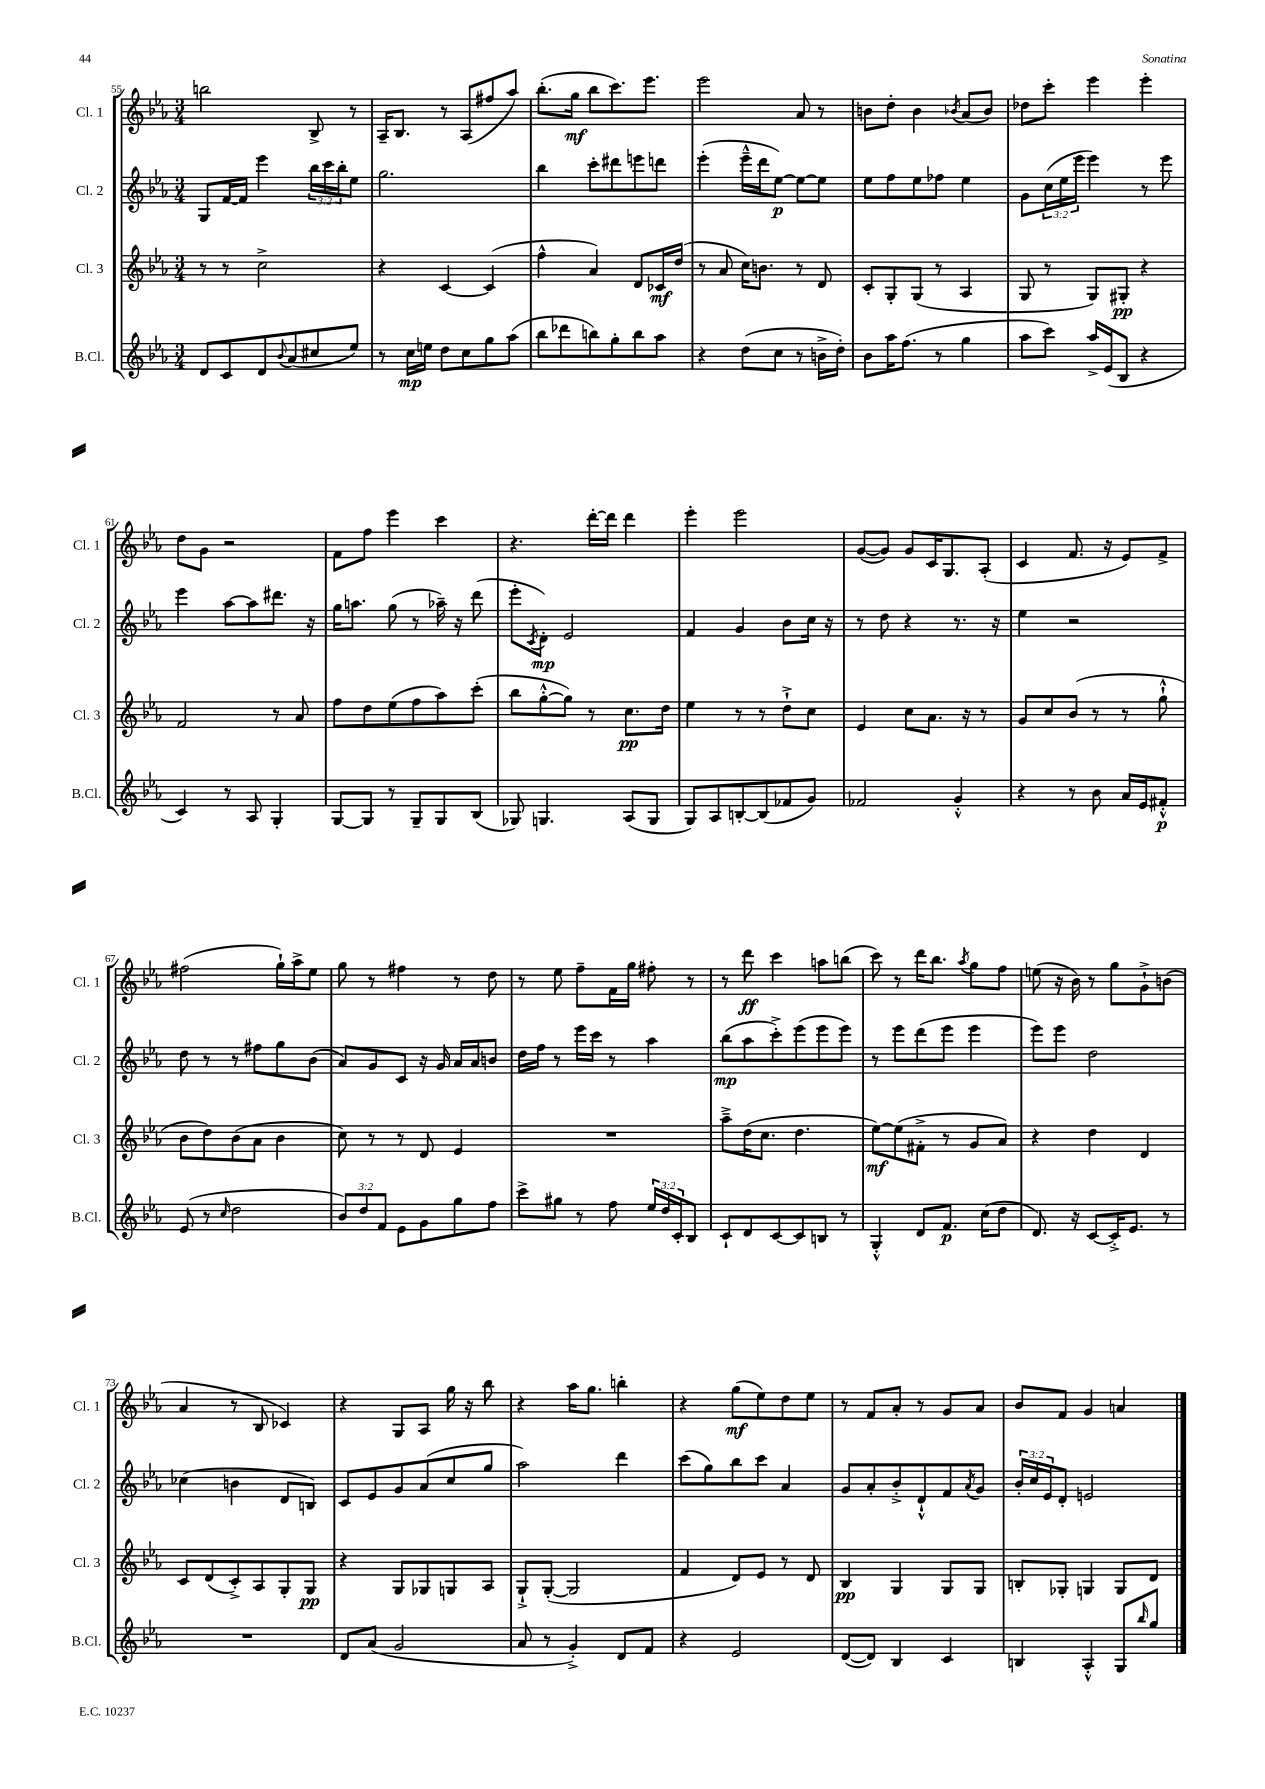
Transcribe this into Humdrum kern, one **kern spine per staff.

**kern	**kern	**kern	**kern
*staff4	*staff3	*staff2	*staff1
*clefG2	*clefG2	*clefG2	*clefG2
*k[b-e-a-]	*k[b-e-a-]	*k[b-e-a-]	*k[b-e-a-]
*M3/4	*M3/4	*M3/4	*M3/4
8d/L	8r	8G/L	2bb\
8c/	8r	[16f/L	.
.	.	16f/]JJ	.
8d/	2cc^\	4eee-\	.
8qqb-/	.	.	.
(8a-/	.	.	.
8cc#/	.	24bb-\LL	8B-^/
.	.	24ccc\	.
.	.	24bb-'\J	.
8ee-/J)	.	8ee-\J	8r
=	=	=	=
8r	4r	2.gg\	16A-~/LK
.	.	.	8.B-/J
16cc\LL	.	.	.
16ee\JJ	.	.	.
8dd\L	[4c/	.	8r
8cc\	.	.	(8A-/L
8gg\	(4c/]	.	8ff#/
(8aa-\J	.	.	8aa-/J)
=	=	=	=
8bb-\L	4ff^^\	4bb-\	(8.bb-'\L
8ddd-\	.	.	.
.	.	.	16gg\Jk
8bb\)	4a-/)	8ccc'\L	8bb-\L
8gg'\	.	8ddd#\	8.ccc\)
8bb\	8d/L	8eee\	.
.	.	.	8.eee-\J
8aa-\J	16c-/L	8ddd\J	.
.	(16dd/JJ	.	.
=	=	=	=
4r	8r	(4eee-'\	2eee-\
.	8a-/	.	.
(8dd\L	16cc\LK)	16eee-~^^\LL	.
.	8.b\J	16ddd\J	.
8cc\J	.	[8ee-\J)	.
8r	8r	8ee-\_L	8a-/
16b^\LL	8d/	8ee-\]J	8r
16dd'\JJ)	.	.	.
=	=	=	=
8b-\L	8c'/L	8ee-\L	8b\L
16aa-\K	8G'/	8ff\	8dd'\J
(8.ff\J	.	.	.
.	(8G/J	8ee-\	4b\
8r	8r	8ff-\J	.
.	.	.	8qb-/
4gg\	4A-/	4ee-\	(8a-/L
.	.	.	8b-/J)
=	=	=	=
8aa-\L	8G/	8g\L	8dd-\L
8ccc\J)	8r	(24cc\L	8ccc'\J
.	.	24ee-\	.
.	.	24eee-\JJ	.
16aa-^/LL	8G/L)	4eee-\)	4eee-\
(16e-/J	.	.	.
8B-/J	8G#'/J	.	.
4r	4r	8r	4eee-'\
.	.	8eee-\	.
=	=	=	=
4c/)	2f/	4eee-\	8dd\L
.	.	.	8g\J
8r	.	[8aa-\L	2r
8A-/	.	8aa-\]	.
4G'/	8r	8.ddd#\J	.
.	8a-/	.	.
.	.	16r	.
=	=	=	=
[8G/L	8ff\L	16gg\LK	8f\L
.	.	8.aa\J	.
8G/]J	8dd\	.	8ff\J
8r	(8ee-\	(8gg\	4eee-\
8G~/L	8ff\	8r	.
8G/	8aa-\)	16aa-~\)	4ccc\
.	.	16r	.
(8B-/J	(8ccc'\J	(8ddd\	.
=	=	=	=
8G-/)	8bb-\L	8eee-'\L	4.r
.	.	8qc/	.
4.G/	[8gg'^^\	8d'\J)	.
.	8gg\]J)	2e-/	.
.	8r	.	[16ddd'\LL
.	.	.	16ddd\]JJ
(8A-/L	8.cc\L	.	4ddd\
8G/J	.	.	.
.	16dd\Jk	.	.
=	=	=	=
8G/L)	4ee-\	4f/	4eee-'\
8A-/	.	.	.
[8B'/	8r	4g/	2eee-\
(8B/]	8r	.	.
8f-/	8dd`^\L	8b-\L	.
8g/J)	8cc\J	16cc\Jk	.
.	.	16r	.
=	=	=	=
2f-/	4e-/	8r	([8g/L
.	.	8dd\	8g/]J)
.	8cc\L	4r	8g/L
.	8.a-\J	.	16c/K
.	.	.	8.G/
4g'^^/	.	8.r	.
.	16r	.	.
.	8r	.	(8A-'/J
.	.	16r	.
=	=	=	=
4r	8g/L	4ee-\	4c/
.	8cc/	.	.
8r	(8b-/J	2r	8.f/
8b-\	8r	.	.
.	.	.	16r
16a-/LL	8r	.	8e-/L)
16e-/J	.	.	.
8f#'^^/J	8gg`^^\	.	8f^/J
=	=	=	=
(8e-/	8b-\L	8dd\	(2ff#\
8r	8dd\)	8r	.
16qqcc/	.	.	.
2dd\	(8b-\	8r	.
.	8a-\J	8ff#\L	.
.	4b-\	8gg\	16gg`\LL)
.	.	.	16aa-^\J
.	.	(8b-\J	8ee-\J
=	=	=	=
12b-/L)	8cc\)	8a-/L)	8gg\
12dd/	.	.	.
.	8r	8g/	8r
12f/J	.	.	.
8e-\L	8r	8c/J	4ff#\
8g\	8d/	16r	.
.	.	16g/	.
8gg\	4e-/	16a-/LL	8r
.	.	16a-/J	.
8ff\J	.	8b/J	8dd\
=	=	=	=
8ccc^\L	2.r	16dd\LL	8r
.	.	16ff\JJ	.
8gg#\J	.	8r	8ee-\
8r	.	16eee-\LL	8ff~\L
.	.	16ccc\JJ	.
8ff\	.	8r	16f\L
.	.	.	16gg\JJ
24ee-/LL	.	4aa-\	8ff#'\
24dd/	.	.	.
24c'/J	.	.	.
8B-/J	.	.	8r
=	=	=	=
8c`/L	8aa-~^\L	(8bb-\L	8r
8d/	(16dd\K	8aa-\	8ddd\
.	8.cc\J	.	.
[8c/	.	8ccc'^\)	4ccc\
8c/]	4.dd\	(8eee-\	.
8B/J	.	8eee-\	8aa\L
8r	.	8eee-\J)	(8bb\J
=	=	=	=
4G'^^/	[8ee-\L)	8r	8ccc\)
.	(8ee-\]	8eee-\L	8r
8d/L	8f#'^\J	(8ddd\	16ddd\LK
.	.	.	8.bb-\J
8.f/J	8r	8eee-\J	.
.	.	.	8qaa-/
.	8g/L	4eee-\	8gg\L
(16cc\LK	.	.	.
8dd\J	8a-/J)	.	8ff\J
=	=	=	=
8.d/)	4r	8eee-\L)	(8ee\
.	.	8eee-\J	16r
16r	.	.	16b-\)
[8c/L	4dd\	2dd\	8r
16c'^/]K	.	.	8gg\L
8.e-/J	.	.	.
.	4d/	.	8g`^\
8r	.	.	(8b\J
=	=	=	=
2.r	8c/L	(4cc-\	4a-/
.	(8d/	.	.
.	8c'^/)	4b\	8r
.	8A-/	.	8B-/
.	8G'/	8d/L	4c-/)
.	8G/J	8B/J)	.
=	=	=	=
8d/L	4r	8c/L	4r
(8a-/J	.	8e-/	.
2g/	8G/L	8g/	8G/L
.	8G-/	(8a-/	8A-/J
.	8G/	8cc/	16gg\
.	.	.	16r
.	8A-/J	8gg/J	8bb-\
=	=	=	=
8a-/	8G`^/L	2aa-\)	4r
8r	([8G'/J	.	.
4g'^/)	2G/]	.	16aa-\LK
.	.	.	8.gg\J
8d/L	.	4ddd\	4bb'\
8f/J	.	.	.
=	=	=	=
4r	4f/	(8ccc\L	4r
.	.	8gg\)	.
2e-/	8d/L)	8bb-\	(8gg\L
.	8e-/J	8ccc\J	8ee-\)
.	8r	4a-/	8dd\
.	8d/	.	8ee-\J
=	=	=	=
([8d/L	4B-/	8g/L	8r
8d/]J)	.	8a-'/	8f/L
4B-/	4G/	8b-'^/	8a-'/J
.	.	8d`^^/	8r
4c/	8G/L	8f/	8g/L
.	.	8qa-/	.
.	8G/J	8g/J	8a-/J
=	=	=	=
4B/	8B'/L	24b-'/LL	8b-/L
.	.	24cc/	.
.	.	24e-/J	.
.	8G-'/J	8d'/J	8f/J
4A-'^^/	4G/	2e/	4g/
8G/L	8G/L	.	4a/
16qqbb-/	.	.	.
8gg/J	8d/J	.	.
==	==	==	==
*-	*-	*-	*-
